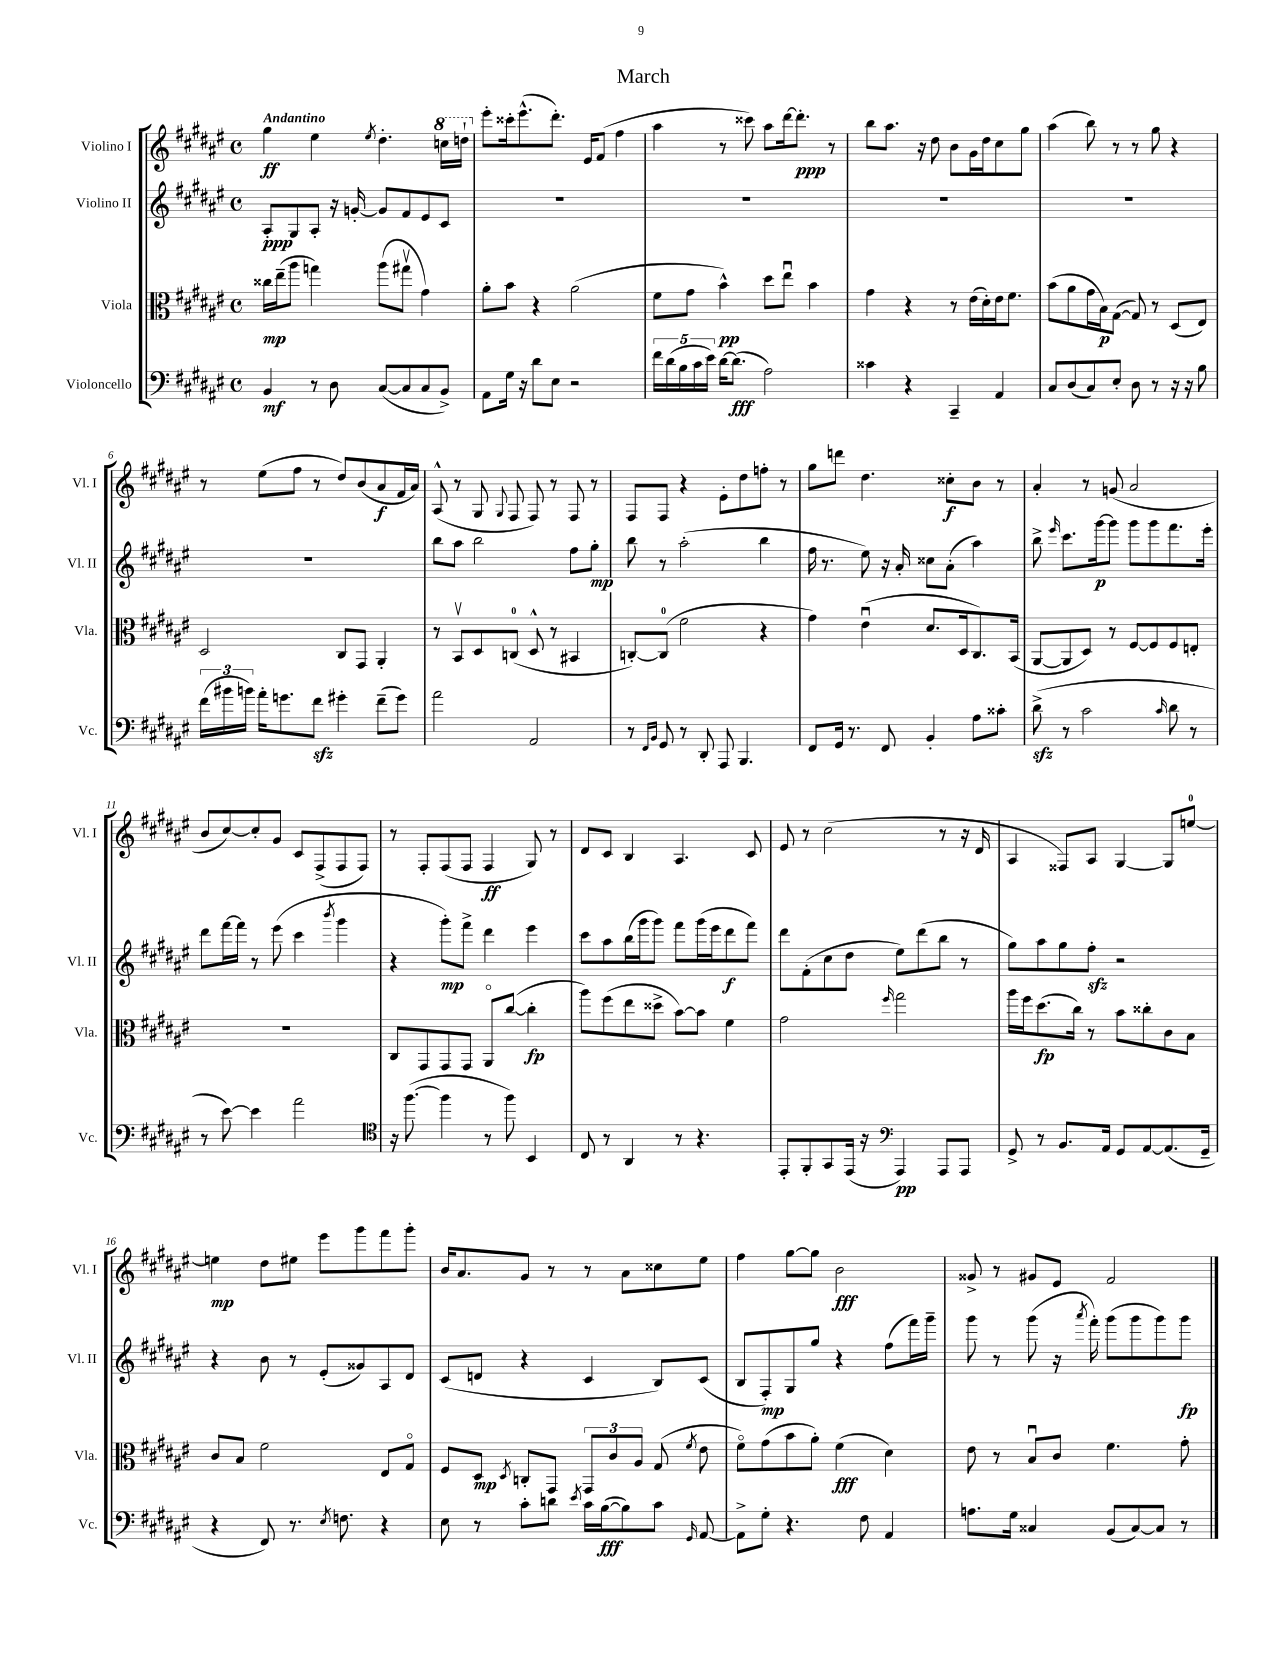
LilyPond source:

\header { title = "March" }
<<
\new StaffGroup <<
\new Staff = "s0" \with { instrumentName = "Violino I" shortInstrumentName = "Vl. I" } {
    \clef treble \key fis \major \defaultTimeSignature \time 4/4 \tempo "Andantino"
    \autoBeamOff gis''4\ff eis''4 \acciaccatura { eis''8 } dis''4.-. \ottava #1 c'''16[ d'''16]-! \ottava #0 |
    eis'''8[-. cisis'''16-. eis'''8.-^( dis'''8.]-.) eis'16[ fis'8]( fis''4 |
    ais''4 r8 cisis'''8) ais''8[ dis'''16~ dis'''8.]-.\ppp r8 |
    b''8[ ais''8.] r16 dis''8 b'8[ gis'16 dis''16 cis''8 gis''8] |
    ais''4( b''8) r8 r8 gis''8 r4 |
    r8 eis''8[( fis''8] r8 dis''8[) b'8( ais'8\f fis'16 ais'16]) |
    ais8-^( r8 gis8 \appoggiatura { gis8 } fis8 fis8) r8 fis8 r8 |
    fis8[ fis8] r4 eis'8[-. dis''8 f''8]-. r8 |
    gis''8[ d'''8] dis''4. cisis''8[-.\f b'8] r8 |
    ais'4-. r8 g'8( ais'2 |
    b'8[ cis''8~) cis''8-. gis'8] cis'8[ fis8->( fis8 fis8]) |
    r8 fis8[-. fis8( fis8] fis4\ff gis8) r8 |
    dis'8[ cis'8] b4 ais4. cis'8 |
    eis'8 r8 cis''2( r8 r16 dis'16 |
    ais4 fisis8[) ais8] gis4~ gis8[ e''8]-0~ |
    e''4\mp dis''8[ eis''8] eis'''8[ gis'''8 fis'''8 gis'''8]-. |
    b'16[ ais'8. gis'8] r8 r8 ais'8[ cisis''8 eis''8] |
    fis''4 gis''8[~ gis''8] b'2\fff |
    gisis'8-> r8 gis'8[ eis'8] fis'2 \bar "|." |
}
\new Staff = "s1" \with { instrumentName = "Violino II" shortInstrumentName = "Vl. II" } {
    \clef treble \key fis \major \defaultTimeSignature \time 4/4
    \autoBeamOff ais8[-.\ppp gis8 ais8]-. r16 g'16~-. g'8[ fis'8 eis'8 cis'8] |
    R1 |
    R1 |
    R1 |
    R1 |
    R1 |
    b''8[ ais''8] b''2 fis''8[ gis''8]-.\mp |
    b''8 r8 ais''2-.( b''4 |
    fis''16 r8. eis''8) r16 ais'16-. cisis''8[ ais'8]-.( ais''4) |
    b''8-> \grace { eis'''16 } cis'''8.[ gis'''16~\p gis'''8] gis'''8[ gis'''8 fis'''8. eis'''16]-. |
    dis'''8[ fis'''16~ fis'''16] r8 eis'''8( cis'''4 \acciaccatura { b'''8 } gis'''4 |
    r4 gis'''8[-.\mp) fis'''8]-> dis'''4 eis'''4 |
    cis'''8[ ais''8 b''16( gis'''16 gis'''8]) fis'''8[ gis'''16( eis'''16 dis'''8\f fis'''8]) |
    dis'''8[ fis'8-.( cis''8 dis''8] eis''8[) dis'''8( b''8] r8 |
    gis''8[) ais''8 gis''8 fis''8]-.\sfz r2 |
    r4 b'8 r8 eis'8[-.( gisis'8) ais8 dis'8] |
    cis'8[( d'8] r4 cis'4 b8[) cis'8]( |
    b8[ fis8-.\mp) gis8 gis''8] r4 fis''8[( fis'''16) gis'''16]-- |
    gis'''8 r8 gis'''8( r16 \acciaccatura { ais'''8 } fis'''16-.) gis'''8[( gis'''8 gis'''8) gis'''8]\fp \bar "|." |
}
\new Staff = "s2" \with { instrumentName = "Viola" shortInstrumentName = "Vla." } {
    \clef alto \key fis \major \defaultTimeSignature \time 4/4
    \autoBeamOff cisis''16[\mp eis''16--( ais''8] g''4) ais''8[( gis''8]\upbow gis'4) |
    ais'8[-. b'8] r4 ais'2( |
    fis'8[ gis'8] b'4-^\pp) dis''8[ eis''8]\downbow b'4 |
    gis'4 r4 r8 eis'16[( dis'16-.) eis'16 fis'8.] |
    b'8[( ais'8 gis'16 b16\p) gis8]~( gis8) r8 dis8[( eis8]) |
    dis2 cis8[ gis,8] ais,4-. |
    r8 b,8[\upbow dis8 c8]-0( dis8-^ r8 bis,4 |
    c8[~-.) c8]-0( fis'2 r4 |
    gis'4) eis'4\downbow( dis'8.[ dis16 cis8.) b,16]( |
    ais,8[~ ais,8 dis8]) r8 fis8[~ fis8 fis8 e8]-. |
    R1 |
    cis8[ gis,8 gis,8 gis,8] ais,8[\flageolet cis''8]~( cis''4-.\fp |
    ais''8[) fis''8( eis''8 disis''8]-> b'8[~) b'8] fis'4 |
    gis'2 \grace { fis''16 } gis''2 |
    ais''16[ fis''16 dis''8.\fp( cis''16]) r8 b'8[ cisis''8-. cis'8 b8] |
    cis'8[ b8] fis'2 eis8[ gis8]\flageolet |
    fis8[ dis8]\mp \acciaccatura { dis8 } c8[-. gis,8] \tuplet 3/2 { gis,8[ cis'8 ais8] } gis8( \acciaccatura { fis'8 } eis'8 |
    fis'8[\flageolet) gis'8( b'8 ais'8]-.) fis'4\fff( dis'4) |
    eis'8 r8 b8[\downbow cis'8] fis'4. gis'8-. \bar "|." |
}
\new Staff = "s3" \with { instrumentName = "Violoncello" shortInstrumentName = "Vc." } {
    \clef bass \key fis \major \defaultTimeSignature \time 4/4
    \autoBeamOff b,4\mf r8 dis8 cis8[~( cis8 cis8 b,8]->) |
    ais,8[ gis16] r16 dis'8[ eis8] r2 |
    \tuplet 5/4 { fis'16[ dis'16( b16 cis'16 eis'16]) } dis'16[~ dis'8.]\fff( ais2) |
    cisis'4 r4 cis,4-- ais,4 |
    cis8[ dis8( cis8) eis8]-. dis8 r8 r16 r16 b8 |
    \tuplet 3/2 { fis'16[( bis'16 b'16]) } ais'16[-. g'8. fis'8]\sfz gis'4-. fis'8[--( gis'8]) |
    ais'2 ais,2 |
    r8 \grace { fis,16[ b,16] } gis,8 r8 dis,8-. ais,,8 b,,4. |
    fis,8[ gis,16] r8. fis,8 b,4-. ais8[ cisis'8]-. |
    dis'8->\sfz( r8 cis'2 \grace { cis'16 } dis'8 r8 |
    r8 eis'8~) eis'4 ais'2 |
    \clef tenor r16 fis''8.~( fis''4 r8 fis''8) b,4 |
    cis8 r8 ais,4 r8 r4. |
    eis,8[-. fis,8-. gis,8 eis,16]( r16 \clef bass ais,,4\pp) ais,,8[ ais,,8] |
    gis,8-> r8 b,8.[ ais,16] gis,8[ ais,8~ ais,8.( gis,16]-- |
    r4 fis,8) r8. \acciaccatura { eis8 } f8. r4 |
    eis8 r8 cis'8[-. d'8] \acciaccatura { eis'8 } cis'16[ b16~\fff( b8) cis'8] \grace { gis,16 } ais,8~ |
    ais,8[-> gis8]-. r4. fis8 ais,4 |
    a8.[ gis16] cisis4 b,8[( cisis8~) cisis8] r8 \bar "|." |
}
>>
>>
